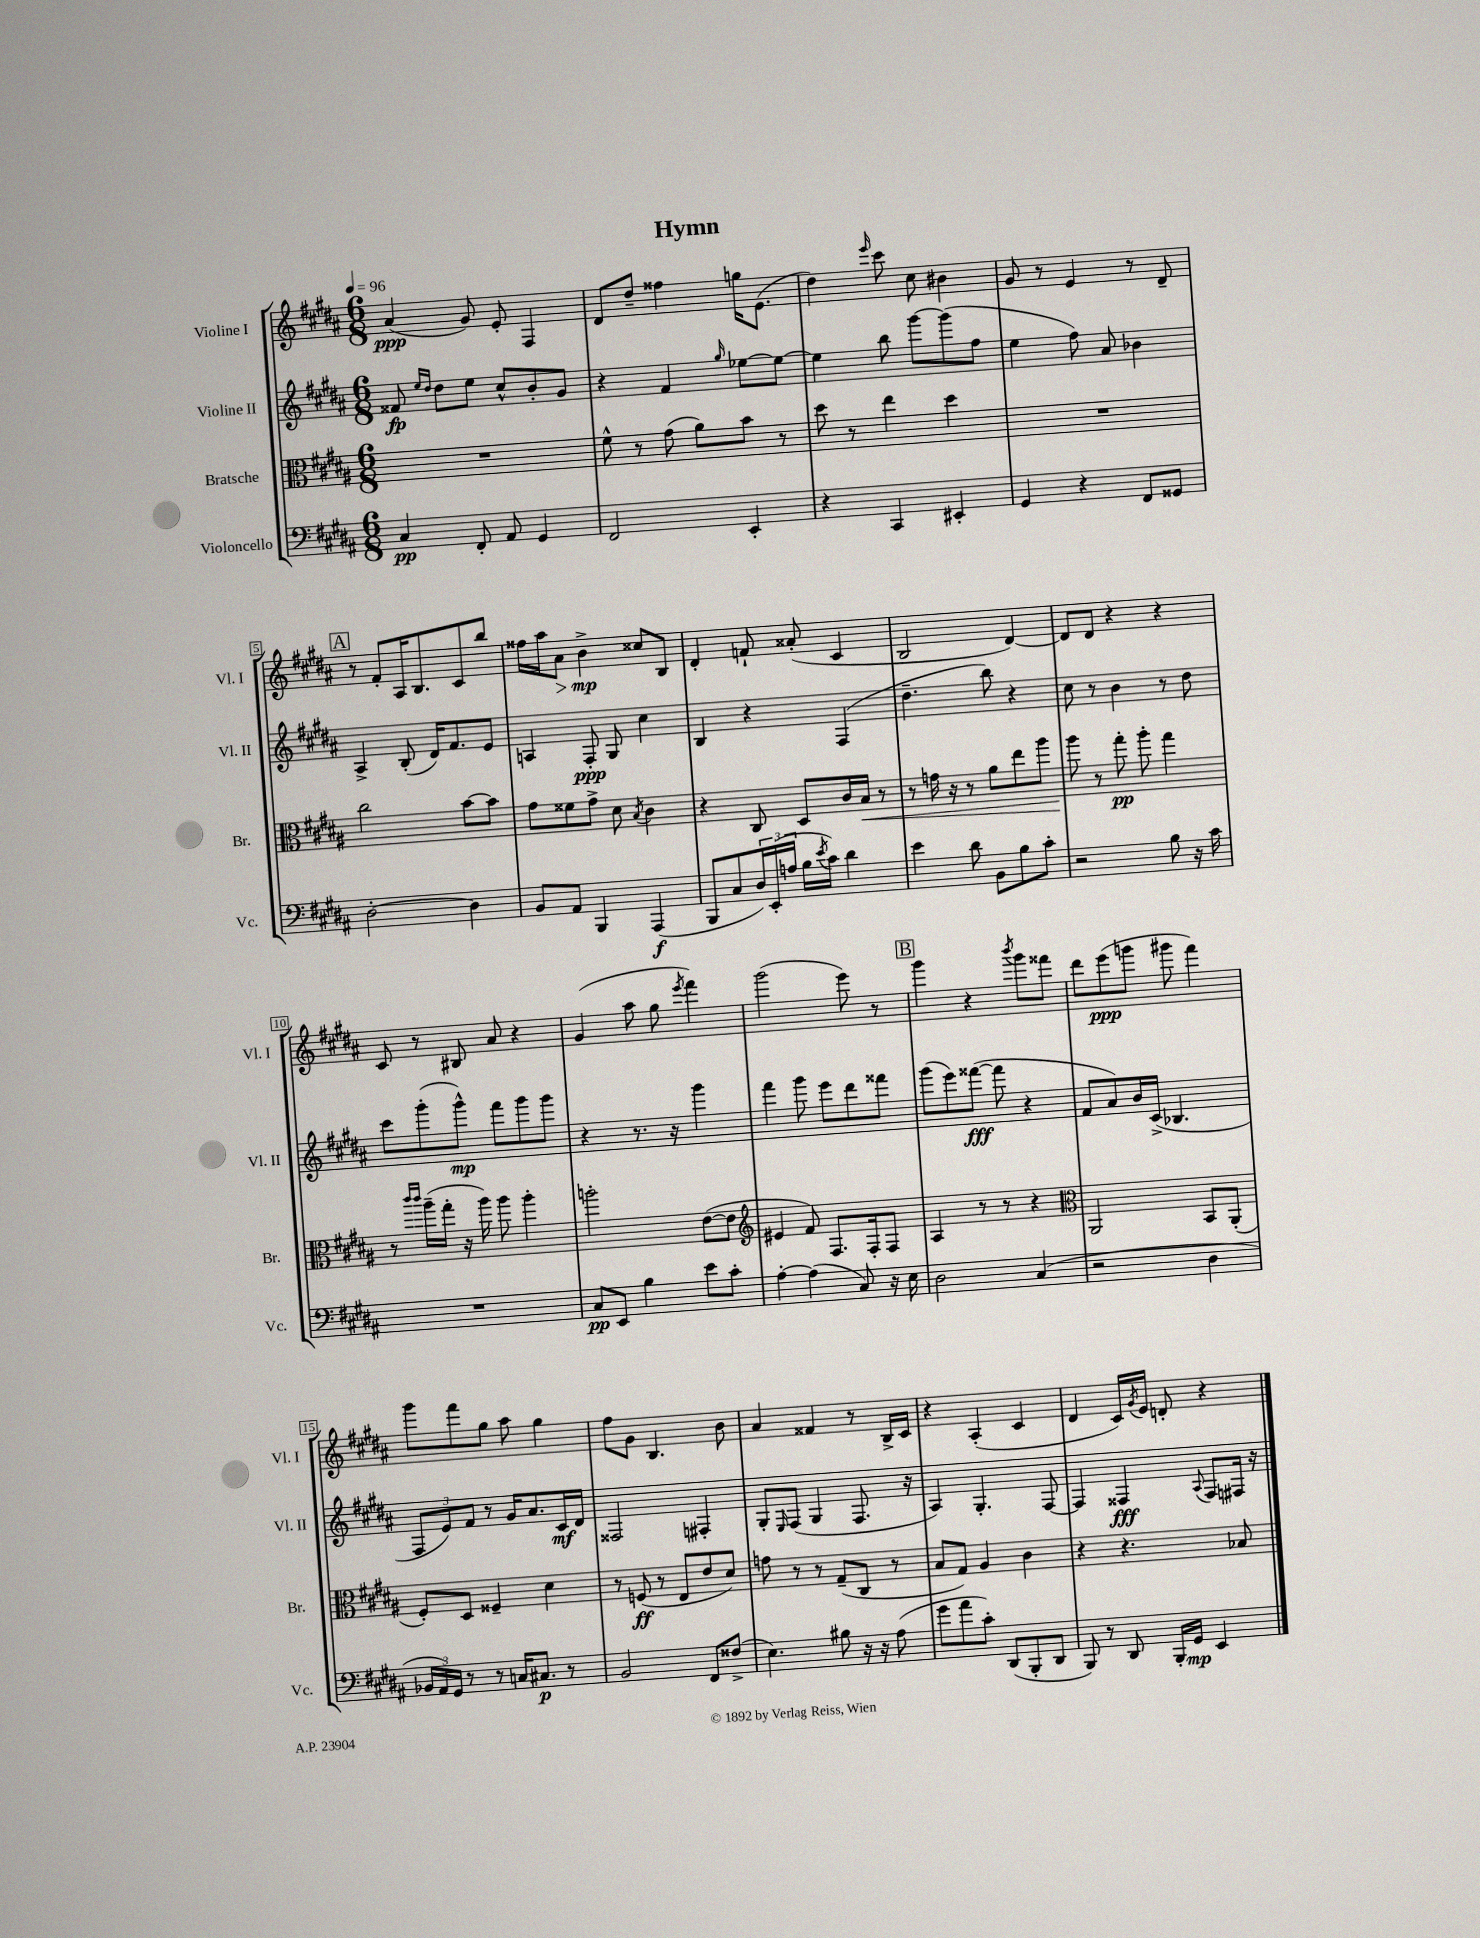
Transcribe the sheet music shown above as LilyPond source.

\header { title = "Hymn" }
<<
\new StaffGroup <<
\new Staff = "s0" \with { instrumentName = "Violine I" shortInstrumentName = "Vl. I" } {
    \clef treble \key b \major \numericTimeSignature \time 6/8 \tempo 4 = 96
    ais'4\ppp( gis'8) e'8-. fis4 |
    dis'8 dis''8-- fisis''4 g''16 e'8.( |
    dis''4) \grace { e'''16 } cis'''8 cis''8 bis'4 |
    gis'8 r8 e'4 r8 dis'8-- |
    \mark \markup { \box "A" } r8 fis'8-. ais16 b8. cis'8 b''8 |
    fisis''16 ais''16 ais'8\> b'4->\mp\! cisis''8 b8 |
    dis'4-. f'8-! aisis'8-.( cis'4 |
    b2 dis'4~) |
    dis'8 dis'8 r4 r4 |
    cis'8 r8 bis8 ais'8 r4 |
    gis'4( ais''8 gis''8 \acciaccatura { e'''8 } fis'''4) |
    gis'''2( e'''8) r8 |
    \mark \markup { \box "B" } gis'''4 r4 \acciaccatura { b'''8 } gis'''8 fisis'''8 |
    dis'''8 e'''8\ppp( g'''8 gis'''8 fis'''4) |
    gis'''8 fis'''8 gis''8 ais''8 gis''4 |
    fis''8 gis'8 b4. b'8 |
    ais'4 fisis'4 r8 b16-> cis'16 |
    r4 ais4-.( cis'4 |
    dis'4 cis'16) \acciaccatura { gis'8 } e'16 d'8-. r4 \bar "|." |
}
\new Staff = "s1" \with { instrumentName = "Violine II" shortInstrumentName = "Vl. II" } {
    \clef treble \key b \major \numericTimeSignature \time 6/8
    fisis'8\fp \grace { e''16 dis''16 } dis''8 e''8 cis''8-^ b'8-. gis'8 |
    r4 fis'4 \grace { gis''16 } ees''8~ ees''8~ |
    ees''4 b''8 gis'''8~ gis'''8( fis''8 |
    e''4 fis''8) ais'8 bes'4 |
    \mark \markup { \box "A" } ais4-> b8-.( dis'16) fis'8. e'8 |
    a4 fis8-.\ppp gis8 cis''4 |
    b4 r4 fis4( |
    dis''4.-- b''8) r4 |
    cis''8 r8 b'4 r8 dis''8 |
    cis'''8 gis'''8-.( gis'''8-^\mp) fis'''8 gis'''8 gis'''8 |
    r4 r8. r16 gis'''4 |
    fis'''4 gis'''8 e'''8 dis'''8 fisis'''8 |
    \mark \markup { \box "B" } gis'''8( e'''8) fisis'''8~\fff( fisis'''8 r4 |
    fis'8 ais'8) b'16 cis'16->( bes4. |
    \tuplet 3/2 { fis8 e'8) fis'8 } r8 gis'16 ais'8. cis'16\mf dis'16 |
    fisis2 fis4-. |
    gis8-. \grace { e16 } fis8( gis4 fis8. r16 |
    ais4) gis4.-. fis8~ |
    fis4 fisis4\fff \appoggiatura { ais8 } fisis8 fis16 r16 \bar "|." |
}
\new Staff = "s2" \with { instrumentName = "Bratsche" shortInstrumentName = "Br." } {
    \clef alto \key b \major \numericTimeSignature \time 6/8
    R2. |
    fis'8-^ r8 gis'8( ais'8) b'8 r8 |
    dis''8 r8 e''4 dis''4 |
    R2. |
    \mark \markup { \box "A" } cis''2 b'8~ b'8 |
    gis'8 fisis'8 gis'8-> dis'8 \acciaccatura { b8 } cis'4 |
    r4 cis8 dis8 cis'16 b16\< r8 |
    r8 g'16 r16 r8 ais'8 e''8 ais''8 |
    ais''8\! r8 gis''8-.\pp ais''8-. gis''4 |
    r8 \grace { cis'''16 cis'''16 } ais''16--( gis''16-. r16 ais''16) ais''8 ais''4-. |
    a''2-. e'8~( e'8 |
    \clef treble eis'4 fis'8) fis8. fis16-. fis8 |
    \mark \markup { \box "B" } ais4 r8 r8 r4 |
    \clef alto ais,2 b,8 ais,8-.( |
    fis8-.) dis8 fisis4-- dis'4 |
    r8 f8\ff( r8 e8 e'8 dis'8) |
    g'8 r8 r8 gis8--( cis8 r8 |
    b8 gis8) ais4 cis'4 |
    r4 r4. bes8 \bar "|." |
}
\new Staff = "s3" \with { instrumentName = "Violoncello" shortInstrumentName = "Vc." } {
    \clef bass \key b \major \numericTimeSignature \time 6/8
    cis4\pp fis,8-. ais,8 gis,4 |
    fis,2 e,4-. |
    r4 cis,4 eis,4-. |
    gis,4 r4 fis,8 gisis,8 |
    \mark \markup { \box "A" } dis2~-. dis4 |
    b,8 ais,8 b,,4 ais,,4\f( |
    b,,8 cis8 \tuplet 3/2 { dis16) e,16-.( a16 } b16 \acciaccatura { e'8 } cis'16) dis'4 |
    e'4 dis'8 b,8 b8 cis'8-. |
    r2 b8 r16 cis'16 |
    R2. |
    cis8\pp e,8 b4 e'8 cis'8-. |
    ais4~-. ais4( cis8) r16 e16 |
    \mark \markup { \box "B" } dis2 cis4( |
    r2 dis4 |
    \tuplet 3/2 { bes,16 ais,16) gis,16 } r8 r8 c16 cis8.\p r8 |
    b,2 fis,8 fisis8->( |
    e4.) bis8 r16 r16 ais8( |
    gis'8 ais'8 cis'8-.) dis,8( b,,8-. dis,8 |
    b,,8) r8 dis,8 b,,16-. gis,16\mp e,4 \bar "|." |
}
>>
>>
\layout { \context { \Score \override BarNumber.stencil = #(make-stencil-boxer 0.1 0.3 ly:text-interface::print) } }
